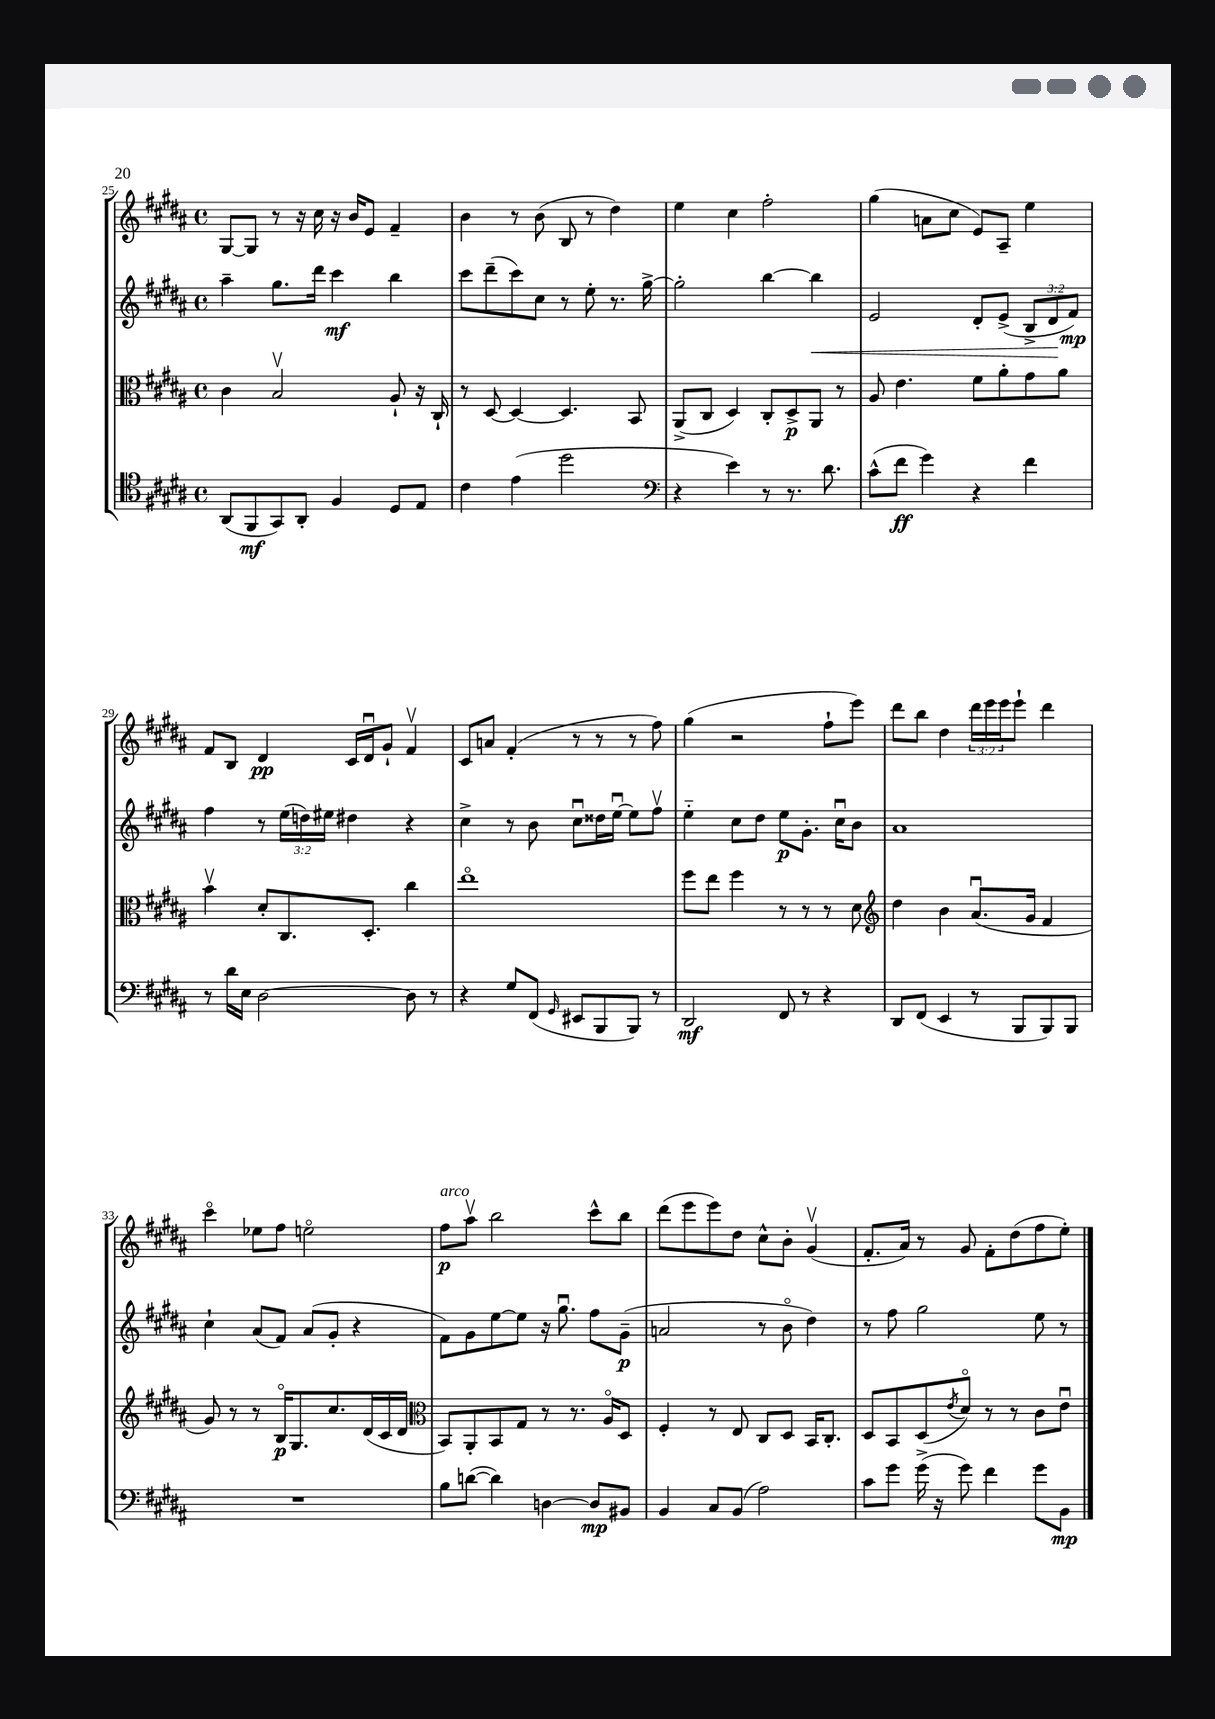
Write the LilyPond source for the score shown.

<<
\new StaffGroup <<
\new Staff = "s0" {
    \clef treble \key b \major \defaultTimeSignature \time 4/4 \override Staff.TupletNumber.text = #tuplet-number::calc-fraction-text
    gis8~ gis8 r8 r16 cis''16 r16 b'16 e'8 fis'4-- |
    b'4 r8 b'8( b8 r8 dis''4) |
    e''4 cis''4 fis''2-. |
    gis''4( a'8 cis''8 e'8) ais8-- e''4 |
    fis'8 b8 dis'4\pp cis'16 dis'16\downbow gis'8-! fis'4\upbow |
    cis'8 a'8 fis'4-.( r8 r8 r8 fis''8) |
    gis''4( r2 fis''8-! e'''8) |
    dis'''8 b''8 dis''4 \tuplet 3/2 { dis'''16 e'''16 e'''16 } e'''8-! dis'''4 |
    cis'''4\flageolet ees''8 fis''8 e''2\flageolet |
    fis''8\p^\markup { \italic "arco" } ais''8\upbow b''2 cis'''8-^ b''8 |
    dis'''8( e'''8 e'''8) dis''8 cis''8-^ b'8-. gis'4\upbow( |
    fis'8.-. ais'16) r8 gis'8 fis'8-. dis''8( fis''8 e''8-.) \bar "|." |
}
\new Staff = "s1" {
    \clef treble \key b \major \defaultTimeSignature \time 4/4 \override Staff.TupletNumber.text = #tuplet-number::calc-fraction-text
    ais''4-- gis''8. dis'''16 cis'''4\mf b''4 |
    cis'''8 dis'''8--( cis'''8) cis''8 r8 e''8-. r8. gis''16~-> |
    gis''2-. b''4~ b''4\< |
    e'2 dis'8-. e'8->( \tuplet 3/2 { b8-> dis'8\! fis'8\mp) } |
    fis''4 r8 \tuplet 3/2 { e''16( d''16) eis''16 } dis''4 r4 |
    cis''4-> r8 b'8 cis''8\downbow disis''16 e''16~\downbow e''8 fis''8\upbow |
    e''4-_ cis''8 dis''8 e''8\p gis'8.-. cis''16\downbow b'8 |
    ais'1 |
    cis''4-! ais'8( fis'8) ais'8( gis'8-. r4 |
    fis'8) gis'8 e''8~ e''8 r16 gis''8.\downbow fis''8 gis'8--\p( |
    a'2 r8 b'8\flageolet dis''4) |
    r8 fis''8 gis''2 e''8 r8 \bar "|." |
}
\new Staff = "s2" {
    \clef alto \key b \major \defaultTimeSignature \time 4/4
    cis'4 b2\upbow ais8-! r16 cis16-! |
    r8 dis8~ dis4~ dis4. b,8 |
    ais,8->( cis8 dis4) cis8-. dis8->\p ais,8 r8 |
    ais8 e'4. fis'8 ais'8-. gis'8 ais'8 |
    b'4\upbow dis'8-. cis8. dis8.-. cis''4 |
    e''1\flageolet |
    fis''8 e''8 fis''4 r8 r8 r8 dis'8 |
    \clef treble dis''4 b'4 ais'8.\downbow( gis'16 fis'4 |
    gis'8) r8 r8 b16\flageolet\p gis8. cis''8. dis'16( cis'16 dis'16 |
    \clef alto b,8) ais,8-. b,8 gis8 r8 r8. ais16\flageolet dis8 |
    fis4-. r8 e8 cis8 dis8 b,16 cis8.-. |
    dis8 b,8 dis8( \acciaccatura { e'8 } dis'8\flageolet) r8 r8 cis'8 e'8\downbow \bar "|." |
}
\new Staff = "s3" {
    \clef tenor \key b \major \defaultTimeSignature \time 4/4
    ais,8( fis,8\mf gis,8) ais,8-. fis4 dis8 e8 |
    cis'4 e'4( dis''2 |
    \clef bass r4 e'4) r8 r8. dis'8. |
    cis'8-^( fis'8\ff gis'4) r4 fis'4 |
    r8 dis'16 e16 dis2~ dis8 r8 |
    r4 gis8 fis,8( \grace { gis,16 } eis,8 b,,8 b,,8) r8 |
    dis,2\mf fis,8 r8 r4 |
    dis,8 fis,8( e,4 r8 b,,8 b,,8) b,,8 |
    R1 |
    b8 d'8~( d'4) d4~ d8\mp bis,8 |
    b,4 cis8 b,8( ais2) |
    cis'8 gis'8 gis'16->( r16 gis'8) fis'4 gis'8 b,8\mp \bar "|." |
}
>>
>>
\layout { \context { \Score currentBarNumber = #25 } }
